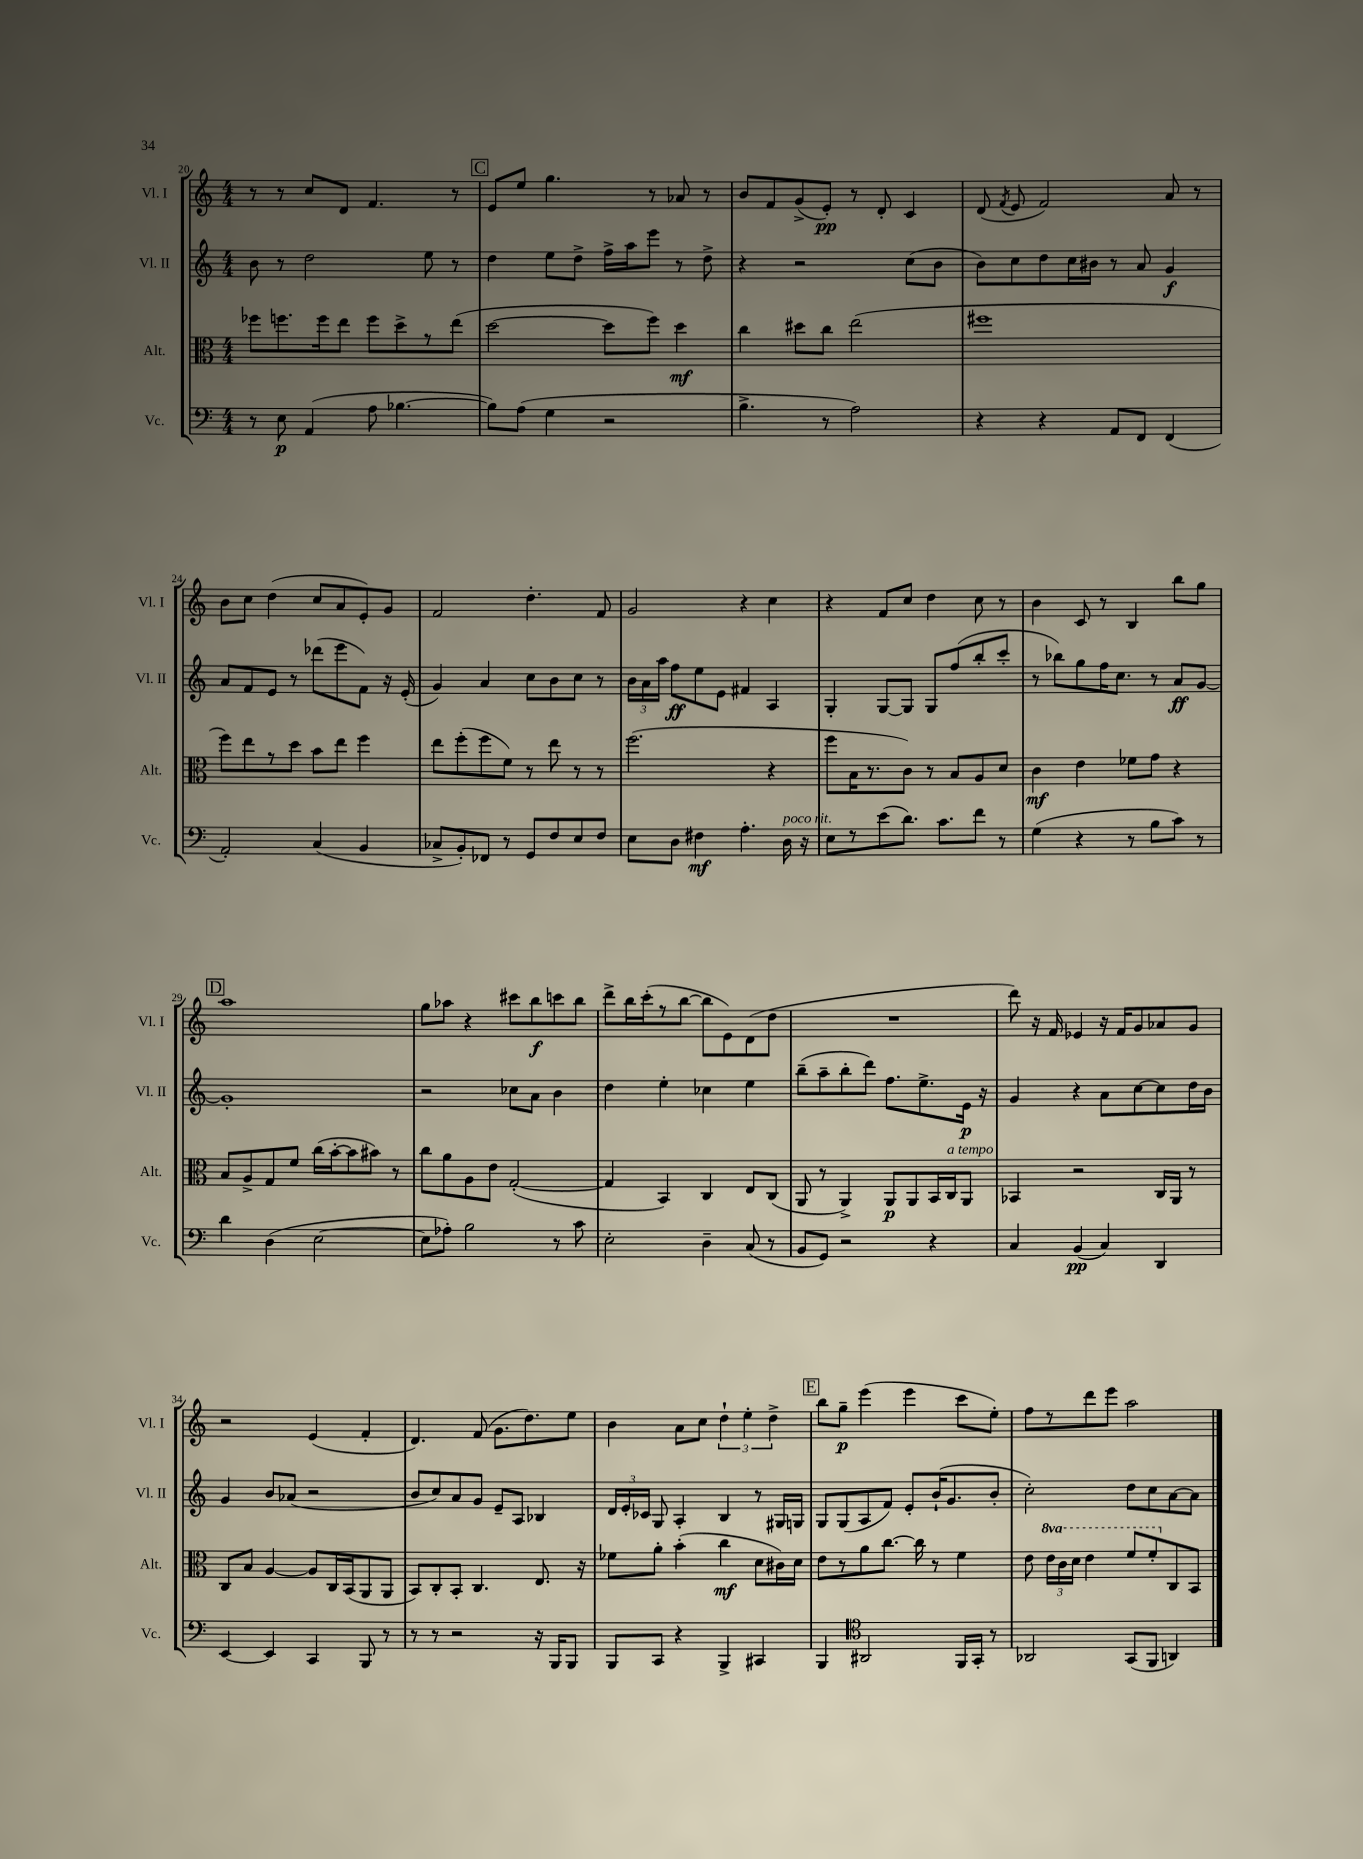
<<
\new StaffGroup <<
\new Staff = "s0" \with { instrumentName = "Vl. I" shortInstrumentName = "Vl. I" } {
    \clef treble \key c \major \numericTimeSignature \time 4/4
    \autoBeamOff r8 r8 c''8[ d'8] f'4. r8 |
    \mark \markup { \box "C" } e'8[ e''8] g''4. r8 aes'8 r8 |
    b'8[ f'8 g'8->( e'8]-.\pp) r8 d'8-. c'4 |
    d'8( \acciaccatura { f'8 } e'8 f'2) a'8 r8 |
    b'8[ c''8] d''4( c''8[ a'8 e'8-.) g'8] |
    f'2 d''4.-. f'8 |
    g'2 r4 c''4 |
    r4 f'8[ c''8] d''4 c''8 r8 |
    b'4 c'8 r8 b4 b''8[ g''8] |
    \mark \markup { \box "D" } a''1 |
    g''8[ aes''8] r4 cis'''8[ b''8\f c'''8 b''8] |
    d'''8[-> b''16 c'''16-.( r8 b''8]~ b''8[ e'8) d'8( d''8] |
    R1 |
    d'''8) r16 f'16 ees'4 r16 f'16[ g'8 aes'8 g'8] |
    r2 e'4( f'4-. |
    d'4.) f'8( g'8.[ d''8.) e''8] |
    b'4 a'8[ c''8] \tuplet 3/2 { d''4-! e''4-. d''4-> } |
    \mark \markup { \box "E" } b''8[ g''8]--\p e'''4( e'''4 c'''8[ e''8]-.) |
    f''8[ r8 d'''8 e'''8] a''2 \bar "|." |
}
\new Staff = "s1" \with { instrumentName = "Vl. II" shortInstrumentName = "Vl. II" } {
    \clef treble \key c \major \numericTimeSignature \time 4/4
    \autoBeamOff b'8 r8 d''2 e''8 r8 |
    \mark \markup { \box "C" } d''4 e''8[ d''8]-> f''16[-> a''16 e'''8] r8 d''8-> |
    r4 r2 c''8[( b'8] |
    b'8[) c''8 d''8 c''16 bis'16] r8 a'8 g'4\f |
    a'8[ f'8 e'8] r8 des'''8[( e'''8 f'8]) r16 e'16-.( |
    g'4) a'4 c''8[ b'8 c''8] r8 |
    \tuplet 3/2 { b'16[ a'16 a''16] } f''8[\ff e''8 e'8] fis'4 a4 |
    g4-. g8[~ g8] g8[ f''8( b''8-. c'''8]-. |
    r8 bes''8[) g''8 f''16 c''8.] r8 a'8[\ff g'8]~ |
    \mark \markup { \box "D" } g'1-. |
    r2 ces''8[ a'8] b'4 |
    d''4 e''4-. ces''4 e''4 |
    b''8[--( a''8-- b''8-. d'''8]) f''8.[ e''8.-> e'16]\p r16 |
    g'4 r4 a'8[ c''8~ c''8 d''16 b'16] |
    g'4 b'8[ aes'8]( r2 |
    b'8[ c''8) a'8 g'8] e'8[-- a8] bes4 |
    \tuplet 3/2 { d'16[ e'16-. ces'16] } g8 a4-. b4 r8 gis16[ g16] |
    \mark \markup { \box "E" } g8[ g8( a8 f'8]) e'8[-. b'16-!( g'8. b'8]-. |
    c''2-.) d''8[ c''8 a'8~ a'8] \bar "|." |
}
\new Staff = "s2" \with { instrumentName = "Alt." shortInstrumentName = "Alt." } {
    \clef alto \key c \major \numericTimeSignature \time 4/4 \set Staff.ottavationMarkups = #ottavation-simple-ordinals
    \autoBeamOff fes''8[ f''8. f''16 e''8] f''8[ d''8-> r8 e''8]( |
    \mark \markup { \box "C" } d''2~ d''8[ f''8]) d''4\mf |
    c''4 dis''8[ c''8] e''2( |
    fis''1 |
    f''8[) e''8 r8 d''8] b'8[ e''8] f''4 |
    e''8[ f''8-.( f''8 f'8]) r8 e''8 r8 r8 |
    f''2.( r4 |
    f''8[ b16 r8. c'8]) r8 b8[ a8 d'8] |
    c'4\mf e'4 fes'8[ g'8] r4 |
    \mark \markup { \box "D" } b8[ a8-> g8 f'8] c''16[( b'16~-. b'8 bis'8]) r8 |
    c''8[ a'8 a8 e'8] g2~-.( |
    g4 b,4) c4 e8[ c8]( |
    a,8 r8 a,4->) a,8[\p a,8 b,16 c16^\markup { \italic "a tempo" } a,8] |
    bes,4 r2 c16[ a,16] r8 |
    c8[ b8] a4~ a8[ c16 b,16( a,8 a,8] |
    b,8[) c8-. b,8]-. c4. e8. r16 |
    fes'8[ a'8]-. b'4-.( c''4\mf d'8[ cis'16) d'16] |
    \mark \markup { \box "E" } e'8[ r8 a'8 c''8.]~ c''16 r8 f'4 |
    e'8 \tuplet 3/2 { \ottava #1 e''16[ c''16 d''16] } e''4 f''8[ f''8-. \ottava #0 c8 b,8] \bar "|." |
}
\new Staff = "s3" \with { instrumentName = "Vc." shortInstrumentName = "Vc." } {
    \clef bass \key c \major \numericTimeSignature \time 4/4
    \autoBeamOff r8 e8\p a,4( a8 bes4.~ |
    \mark \markup { \box "C" } bes8[) a8]( g4 r2 |
    b4.-> r8 a2) |
    r4 r4 a,8[ f,8] f,4( |
    a,2-.) c4( b,4 |
    ces8[-> b,8-.) fes,8] r8 g,8[ f8 e8 f8] |
    e8[ d8] fis4\mf a4.-. d16^\markup { \italic "poco rit." } r16 |
    e8[ r8 e'8( d'8.]) c'8.[ f'8] r8 |
    g4( r4 r8 b8[ c'8]) r8 |
    \mark \markup { \box "D" } d'4 d4( e2~ |
    e8[ aes8]-.) b2 r8 c'8 |
    e2-. d4-- c8( r8 |
    b,8[ g,8]) r2 r4 |
    c4 b,4\pp( c4) d,4 |
    e,4~ e,4 c,4 b,,8 r8 |
    r8 r8 r2 r16 b,,16[ b,,8] |
    b,,8[ c,8] r4 b,,4-> cis,4 |
    \mark \markup { \box "E" } b,,4 \clef tenor ais,2 f,16[ g,16]-. r8 |
    aes,2 g,8[( f,8] a,4) \bar "|." |
}
>>
>>
\layout { \context { \Score currentBarNumber = #20 } }
